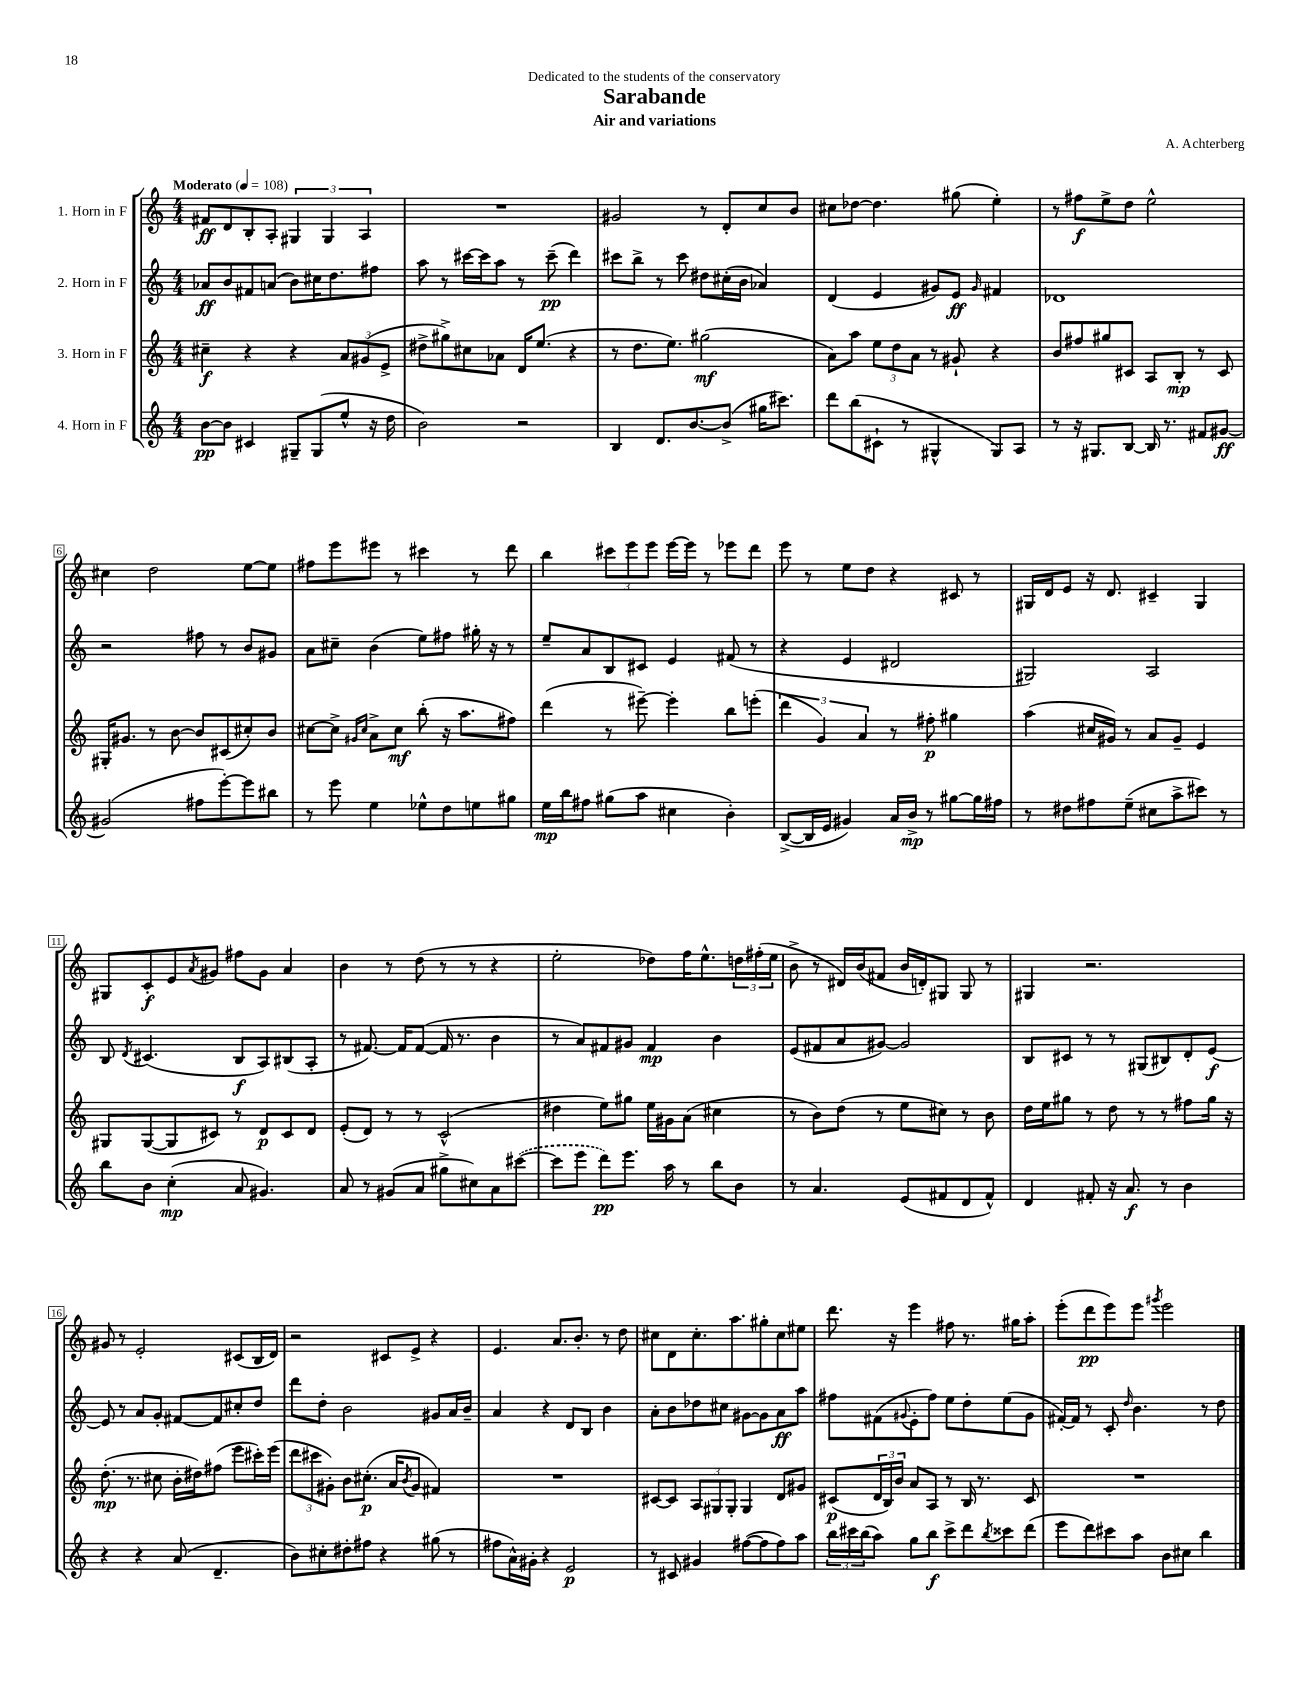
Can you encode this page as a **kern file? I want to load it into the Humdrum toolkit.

**kern	**kern	**kern	**kern
*staff4	*staff3	*staff2	*staff1
*clefG2	*clefG2	*clefG2	*clefG2
*k[]	*k[]	*k[]	*k[]
*M4/4	*M4/4	*M4/4	*M4/4
*MM108	*MM108	*MM108	*MM108
[8b	4cc#~	8a-	8f#
8b]	.	8b	8d
4c#	4r	8f#	8B'
.	.	(8a	8A'
8G#~	4r	8b)	6G#
(8G#	.	16cc#	.
.	.	.	6G#
.	.	8.dd	.
8ee^^	12a	.	.
.	(12g#	.	6A
16r	.	8ff#	.
.	12e^	.	.
16dd	.	.	.
=	=	=	=
2b)	8dd#^	8aa	1r
.	8gg#^)	8r	.
.	8cc#	[16ccc#	.
.	.	16ccc#]	.
.	8a-	8aa	.
2r	16d	8r	.
.	(8.ee	.	.
.	.	(8ccc#~	.
.	4r	4ddd)	.
=	=	=	=
4B	8r	8ccc#	2g#
.	8.dd	8bb^	.
8.d	.	8r	.
.	8.ee)	.	.
.	.	8ccc#	.
[8.b	.	.	.
.	(2gg#	8dd#	8r
(8b^]	.	(16cc#'	8d'
.	.	16b	.
16gg#	.	4a-)	8cc
8.ccc#)	.	.	.
.	.	.	8b
=	=	=	=
8ddd	8a)	(4d	8cc#
(8bb	8aa	.	[8dd-
8c#`	12ee	4e	4.dd-]
.	12dd	.	.
8r	.	.	.
.	12a	.	.
4G#^^	8r	8g#)	.
.	8g#`	8e	(8gg#
.	.	16qqg#	.
8G#)	4r	4f#	4ee')
8A	.	.	.
=	=	=	=
8r	8b	1d-	8r
16r	8ff#	.	8ff#
8.G#	.	.	.
.	8gg#	.	8ee^
[8B	8c#	.	8dd
16B]	8A	.	2ee^^
8.r	.	.	.
.	8B'	.	.
8f#	8r	.	.
[8g#	8c#	.	.
=	=	=	=
(2g#]	16G#'	2r	4cc#
.	8.g#	.	.
.	8r	.	2dd
.	[8b	.	.
8ff#	8b]	8ff#	.
[8eee')	(8c#	8r	.
8eee]	8cc#')	8b	[8ee
8bb#	8b	8g#	8ee]
=	=	=	=
8r	[8cc#	8a	8ff#
8eee	8cc#^]	8cc#~	8eee
.	16qqg#	.	.
.	16qqcc#	.	.
4ee	8a^	(4b	8eee#
.	8cc#	.	8r
8ee-^^	(8bb'	8ee)	4ccc#
8dd	16r	8ff#	.
.	8.aa	.	.
8ee	.	16gg#'	8r
.	.	16r	.
8gg#	8ff#)	8r	8ddd
=	=	=	=
16ee	(4ddd	8ee~	4bb
16bb	.	.	.
8ff#	.	8a	.
(8gg#	8r	8B	12ccc#
.	.	.	12eee
8aa	[8eee#~)	8c#	.
.	.	.	12eee
4cc#	4eee#']	4e	[16eee
.	.	.	16eee]
.	.	.	8r
4b')	8bb	(8f#	8eee-
.	(8eee'	8r	8ddd
=	=	=	=
([8B^	6ddd	4r	8eee
16B]	.	.	8r
.	6g)	.	.
16e	.	.	.
4g#)	.	4e	8ee
.	6a	.	.
.	.	.	8dd
16a	8r	2d#	4r
16b^	.	.	.
8r	8ff#'	.	.
[8gg#	4gg#	.	8c#
16gg#]	.	.	8r
16ff#	.	.	.
=	=	=	=
8r	(4aa	2G#)	16G#
.	.	.	16d
8dd#	.	.	8e
8ff#	16cc#	.	16r
.	16g#)	.	8.d
(8ee~	8r	.	.
8cc#	8a	2A	4c#~
8aa^	8g#~	.	.
8ccc#)	4e	.	4G#
8r	.	.	.
=	=	=	=
8bb	8G#	8B	8G#
.	.	8qd	.
8b	([8G#	(4.c#	8c'
(4cc'	8G#]	.	8e
.	.	.	8qa
.	8c#)	.	8g#
8a	8r	8B	8ff#
4.g#)	8d	8A)	8g#
.	8c#	(8B#	4a
.	8d	8A'	.
=	=	=	=
8a	(8e'	8r	4b
8r	8d)	[8.f#)	.
(8g#	8r	.	8r
.	.	16f#]	.
8a	8r	([8f#	(8dd
8gg#^	(2c^^	16f#]	8r
.	.	8.r	.
8cc#)	.	.	8r
8a	.	4b	4r
([8ccc#	.	.	.
=	=	=	=
8ccc#]	4dd#	8r	2ee'
8eee	.	8a)	.
8ddd)	8ee)	8f#	.
8.eee	8gg#	8g#	.
.	16ee	4f#	8dd-)
16aa	16g#	.	.
8r	(8a	.	16ff
.	.	.	8.ee^^
8bb	4cc#	4b	.
8b	.	.	24dd
.	.	.	(24ff#'
.	.	.	24ee
=	=	=	=
8r	8r	(8e	8b^
4.a	8b)	8f#	8r
.	(8dd	8a	16d#)
.	.	.	(16b
.	8r	[8g#)	8f#
(8e	8ee	2g#]	16b
.	.	.	16d')
8f#	8cc#)	.	8G#
8d	8r	.	8G#
8f#^^)	8b	.	8r
=	=	=	=
4d	16dd	8B	4G#
.	16ee	.	.
.	8gg#	8c#	.
8f#'	8r	8r	2.r
16r	8dd	8r	.
8.a	.	.	.
.	8r	(8G#	.
8r	8r	8B#)	.
4b	8ff#	8d'	.
.	16gg#	[8e	.
.	16r	.	.
=	=	=	=
4r	(8.dd'	8e]	8g#
.	.	8r	8r
.	8.r	.	.
4r	.	8a	2e'
.	8cc#	8g'	.
(8a	16b'	[8f#	.
.	16dd#)	.	.
4.d~	(8ff#	8f#]	.
.	8eee	8cc#'	(8c#
.	16ccc#')	8dd	16B
.	(16eee	.	16d)
=	=	=	=
8b)	12ddd	8ddd	2r
.	12ccc#	.	.
8cc#'	.	8dd'	.
.	12g#')	.	.
8dd#'	8b	2b	.
8ff#	(8.cc#'	.	.
4r	.	.	8c#
.	16a	.	.
.	8qb	.	.
.	8g#	.	8e^
(8gg#	4f#)	8g#	4r
8r	.	16a	.
.	.	16b~	.
=	=	=	=
8ff#	1r	4a	4.e
16a^^)	.	.	.
16g#'	.	.	.
4r	.	4r	.
.	.	.	8.a
2e	.	8d	.
.	.	.	8.b'
.	.	8B	.
.	.	4b	8r
.	.	.	8dd
=	=	=	=
8r	[8c#	8a'	8cc#
8c#	8c#]	8b	8d
4g#	12A	8dd-	8.cc#'
.	12G#	.	.
.	.	8cc#	.
.	12G#'	.	.
.	.	.	8.aa
([8ff#	4G#	[8g#	.
8ff#]	.	8g#]	8gg#'
8ff#)	8d	8a	8cc#
8aa	8g#	8aa	8ee#
=	=	=	=
24bb	(8c#	8ff#	8.ddd
24ccc#	.	.	.
(24bb	.	.	.
8aa)	24d	(8f#	.
.	24B)	.	.
.	.	.	16r
.	24b	.	.
.	.	8qqg#	.
8gg	8a	8e'	4eee
8bb	8A	8ff#)	.
8ccc#^	8r	8ee	8ff#
8ddd	16B	8dd'	8.r
.	8.r	.	.
8qbb	.	.	.
8ccc##	.	(8ee	.
.	.	.	16gg#
(8ddd	8c#	8g#	8aa'
=	=	=	=
8eee	1r	[16f#')	(8eee'
.	.	16f#]	.
8ddd)	.	8r	8ddd
8ccc#	.	8c'	8eee)
.	.	16qqdd	.
8aa	.	4.b	8eee
.	.	.	8qggg#
8b	.	.	2eee
8cc#	.	.	.
4bb	.	8r	.
.	.	8dd	.
==	==	==	==
*-	*-	*-	*-
